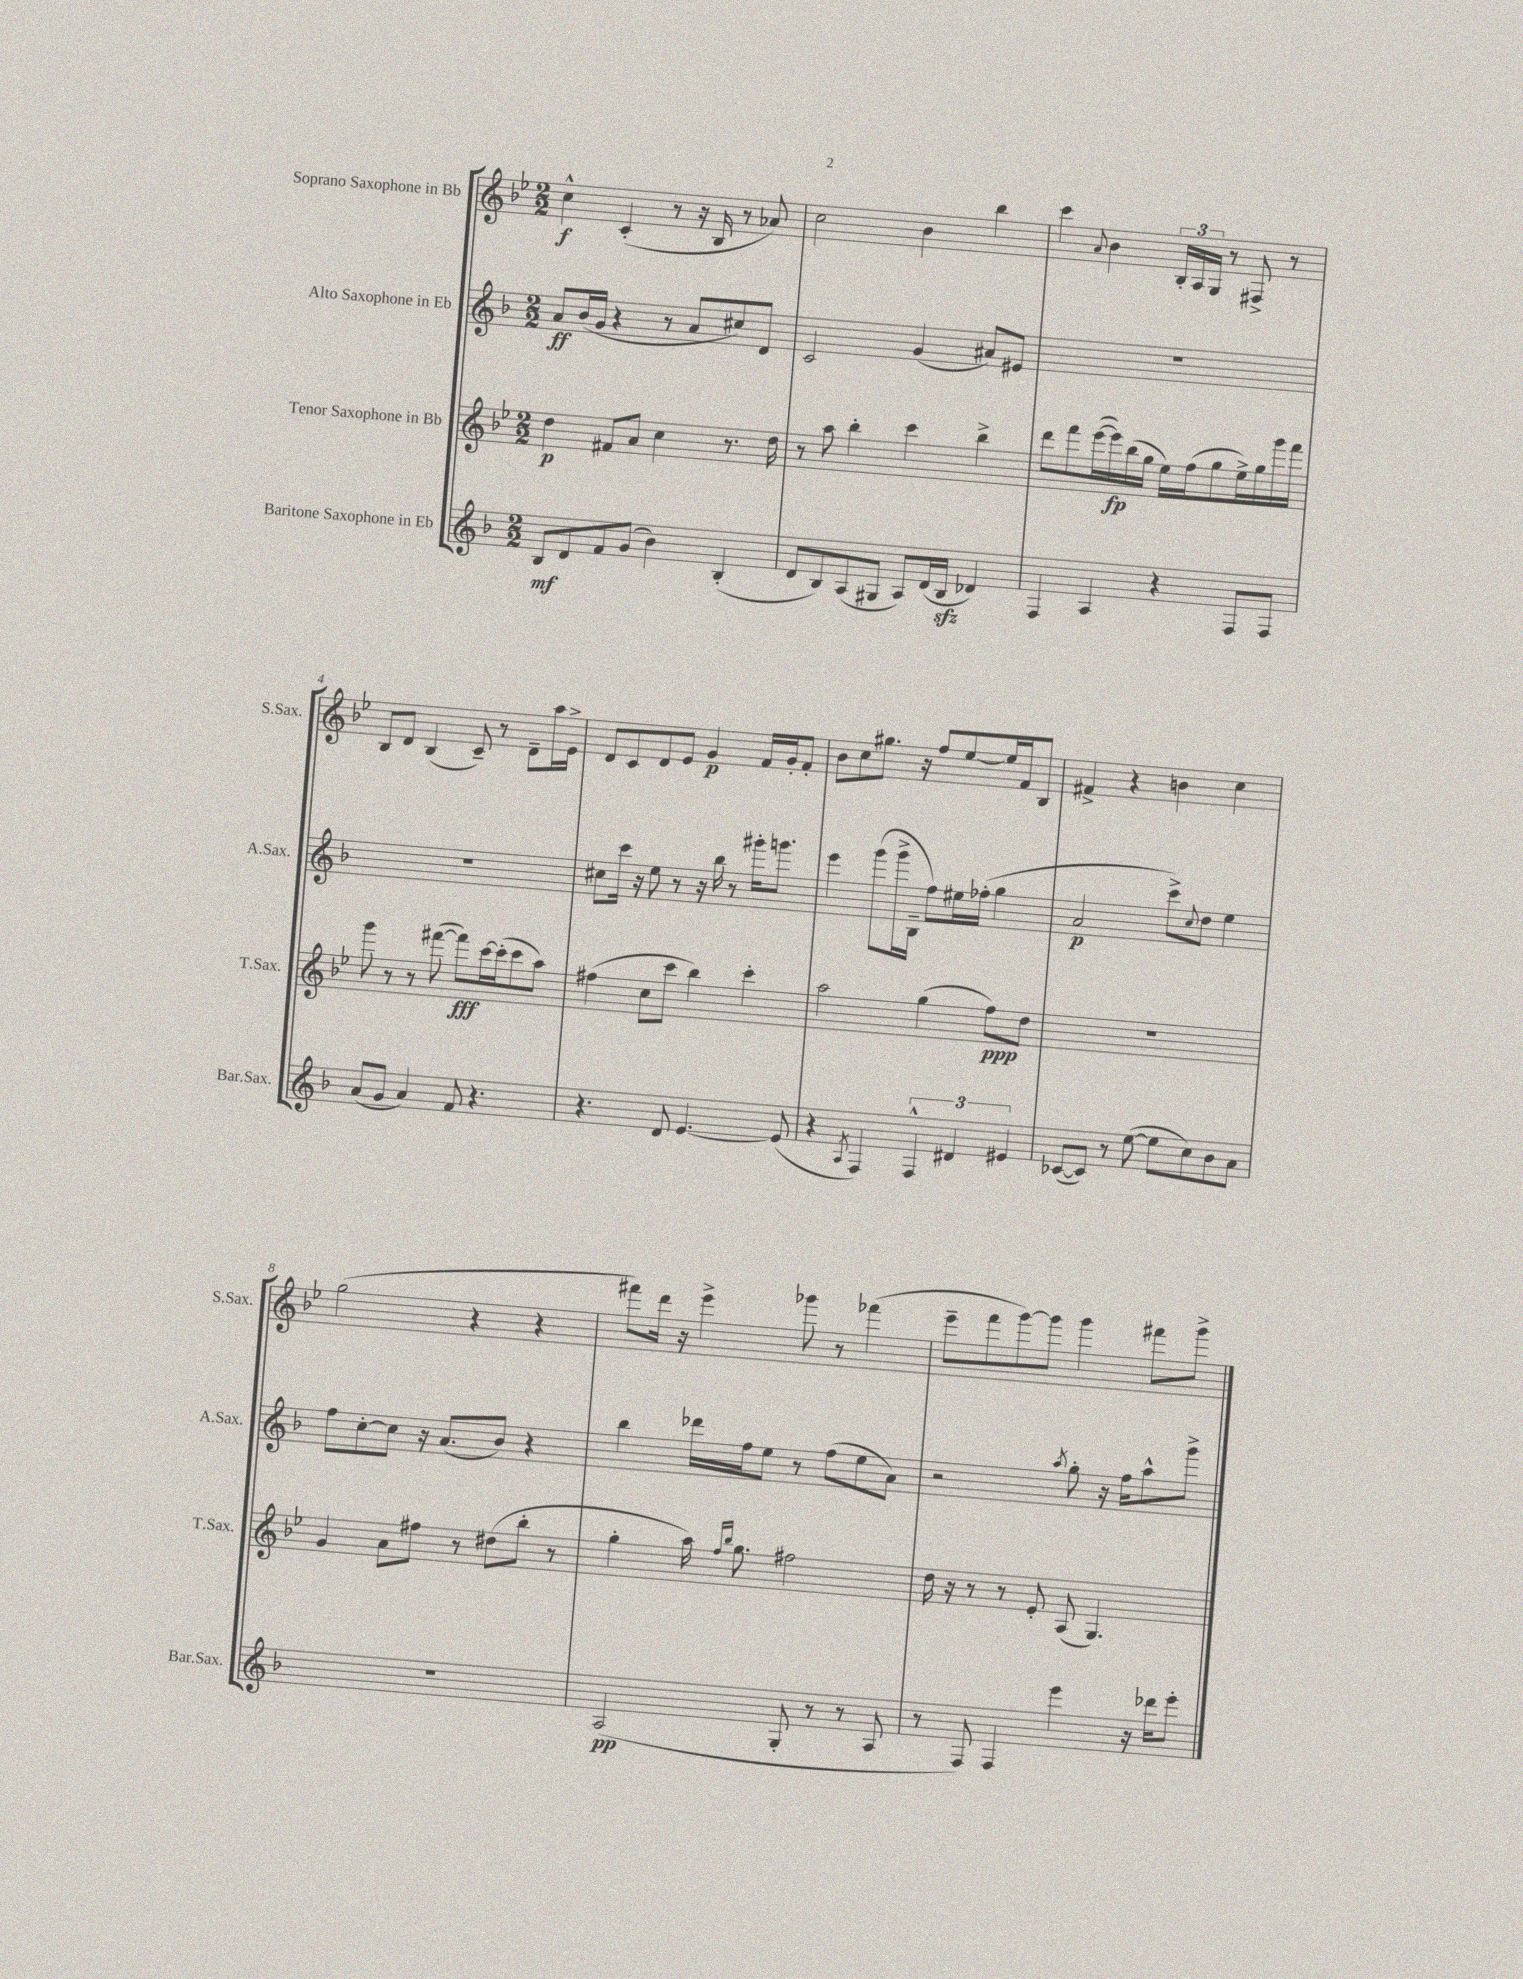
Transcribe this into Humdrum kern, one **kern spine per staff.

**kern	**kern	**kern	**kern
*staff4	*staff3	*staff2	*staff1
*clefG2	*clefG2	*clefG2	*clefG2
*k[b-]	*k[b-e-]	*k[b-]	*k[b-e-]
*M2/2	*M2/2	*M2/2	*M2/2
8B-	4dd	8a	4cc^^
8d	.	(16b-	.
.	.	16g	.
8f	8f#	4r	(4c'
(8g	8a	.	.
4b-)	4cc	8r	8r
.	.	8a	16r
.	.	.	16B-
(4B-'	8.r	8cc#)	8r
.	.	8d	8a-)
.	16dd	.	.
=	=	=	=
8d	8r	2c	2cc
8B-)	8aa	.	.
(8A	4bb-'	.	.
8G#	.	.	.
8A)	4ccc	(4g	4b-
(16d	.	.	.
16B-	.	.	.
4d-)	4bb-^	8a#)	4bb-
.	.	8e#	.
=	=	=	=
4F	8ddd	1r	4ccc
.	8fff	.	.
.	.	.	8qqa
4A	([16eee-	.	4b-
.	16eee-])	.	.
.	(16bb-	.	.
.	16gg	.	.
4r	16ee-)	.	24B-'
.	.	.	24A
.	(16ff	.	.
.	.	.	24G
.	8gg	.	8r
8F	16ee-^)	.	8F#^
.	16gg	.	.
8F	16ggg	.	8r
.	16fff	.	.
=	=	=	=
(8a	8ggg	1r	8B-
8g	8r	.	8d
4a)	8r	.	(4B-
.	([8fff#	.	.
8f	8fff#])	.	8c~)
4.r	[16ccc	.	8r
.	(16ccc']	.	.
.	8ccc	.	8d~
.	8aa)	.	16aa
.	.	.	16e-^
=	=	=	=
4.r	(4ff#	8cc#	8d
.	.	16ccc	8c
.	.	16r	.
.	8cc	8ee	8d
8d	8ccc	8r	8e-
[4.e	4bb-)	16r	4g
.	.	16bb-	.
.	.	8r	.
.	4ccc'	16ggg#'	16f
.	.	8.ggg	16g'
(8e]	.	.	8f'
=	=	=	=
4r	2aa	4eee	8b-
.	.	.	8cc
8qA	.	.	.
4F)	.	(8ggg	8.gg#
.	.	16ggg^	.
.	.	16B-~	16r
6F^^	(4gg	8ff)	8ff
.	.	16ee#	[8ee-
6d#	.	.	.
.	.	(16ff-'	.
.	8ff)	4gg	16ee-]
.	.	.	16f
6e#	.	.	.
.	8dd	.	8B-
=	=	=	=
([8c-	1r	2a	4f#^
8c-])	.	.	.
8r	.	.	4r
([8ee	.	.	.
8ee]	.	8ccc^)	4b
.	.	8qqcc	.
8cc)	.	8dd	.
8b-	.	4ee	4cc
8a	.	.	.
=	=	=	=
1r	4g	8ff	(2gg
.	.	[8cc'	.
.	8a	8cc]	.
.	8ff#	16r	.
.	.	(8.a	.
.	8r	.	4r
.	(8dd#	8b-)	.
.	8bb-'	4r	4r
.	8r	.	.
=	=	=	=
(2A	4gg'	4bb-	8fff#)
.	.	.	16ddd
.	.	.	16r
.	16aa)	16ddd-	4eee-^
.	16qqff	.	.
.	16qqbb-	.	.
.	8.gg	16ff	.
.	.	8ee	.
8G'	2ff#	8r	8ggg-
8r	.	(8ff	8r
8r	.	8ee	(4fff-
8A	.	8a)	.
=	=	=	=
8r	16dd	2r	8eee-~
.	16r	.	.
8F)	8r	.	8fff
4F	8r	.	[8ggg)
.	8e-'	.	8ggg]
.	.	8qaa	.
4eee	(8A	8gg'	4ggg
.	4.G)	16r	.
.	.	16ff	.
16r	.	8aa^^	8fff#
16ddd-	.	.	.
8eee'	.	8ggg^	8ggg^
==	==	==	==
*-	*-	*-	*-
